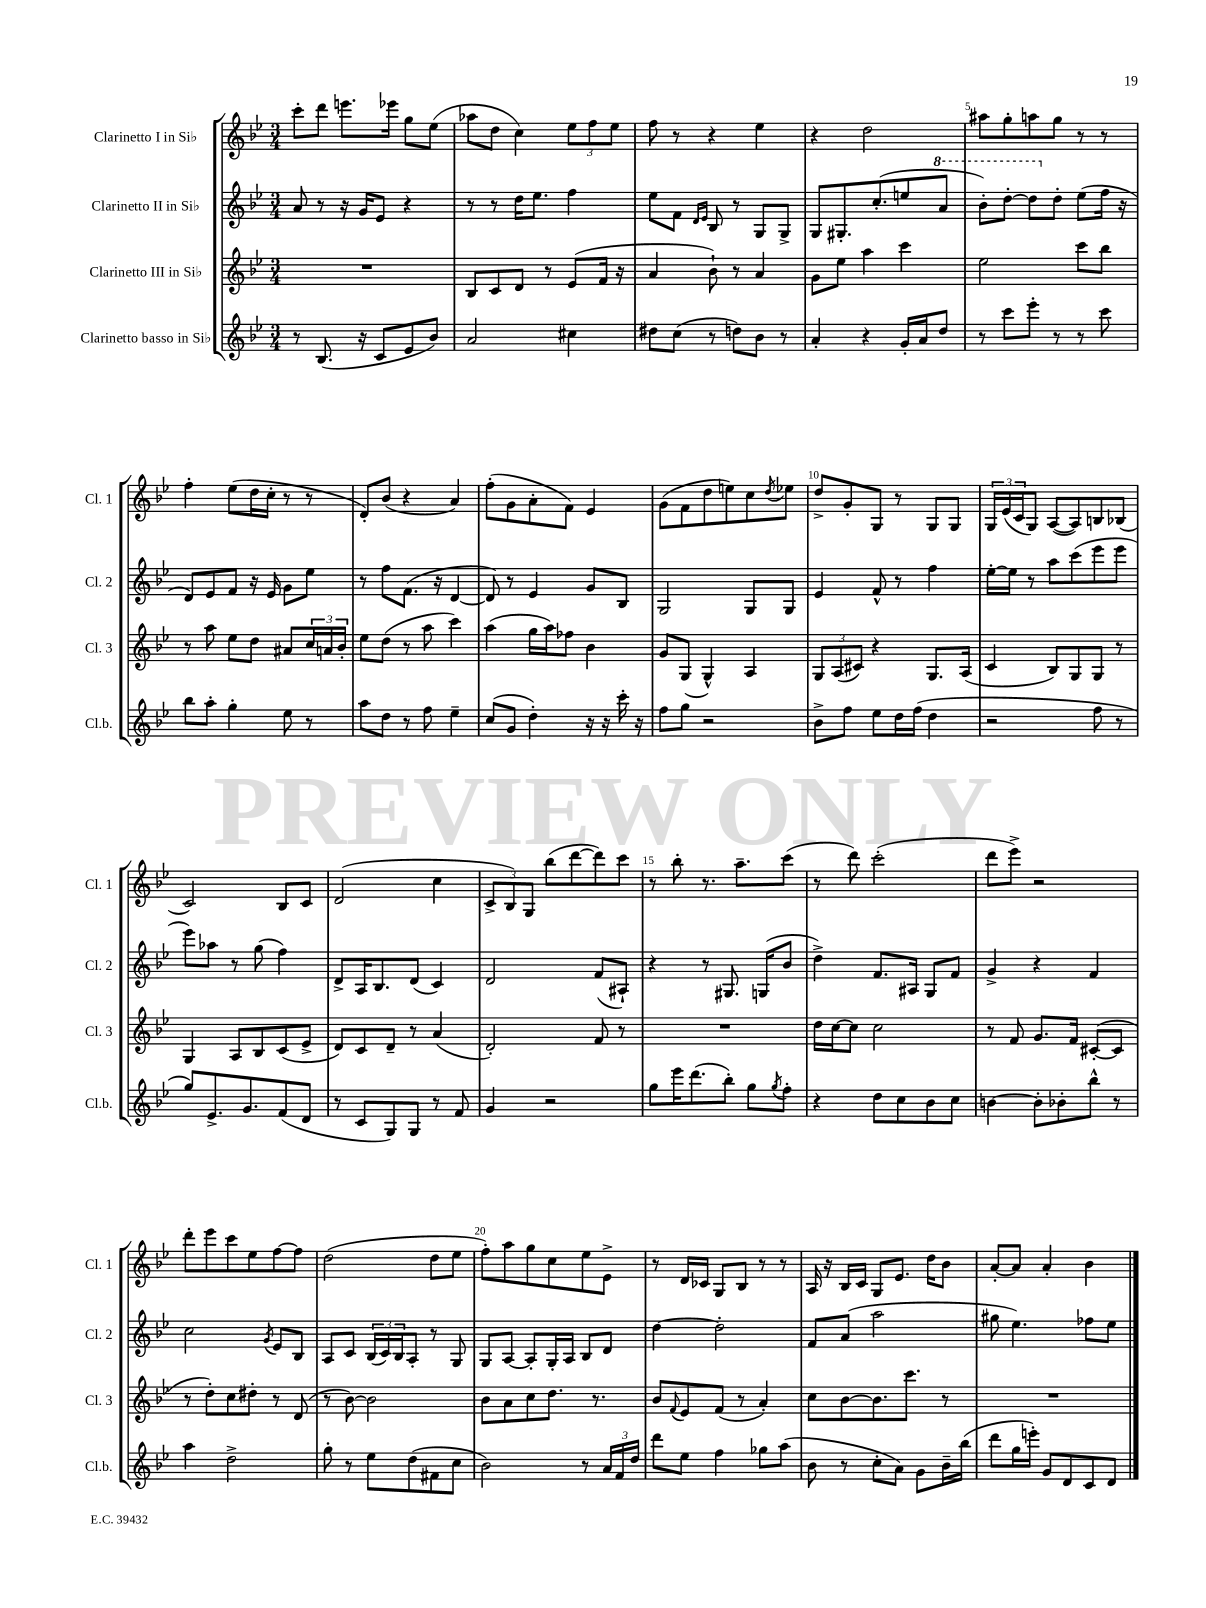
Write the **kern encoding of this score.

**kern	**kern	**kern	**kern
*part4	*part3	*part2	*part1
*staff4	*staff3	*staff2	*staff1
*I"Clarinetto basso in Si♭	*I"Clarinetto III in Si♭	*I"Clarinetto II in Si♭	*I"Clarinetto I in Si♭
*I'Cl.b.	*I'Cl. 3	*I'Cl. 2	*I'Cl. 1
*clefG2	*clefG2	*clefG2	*clefG2
*k[b-e-]	*k[b-e-]	*k[b-e-]	*k[b-e-]
*M3/4	*M3/4	*M3/4	*M3/4
=1	=1	=1	=1
8r	2.r	8a/	8ccc'\L
(8.B-/	.	8r	8ddd\J
.	.	16r	8.eeen\L
16r	.	16g/KL	.
8c/L	.	8e-/J	.
.	.	.	16eee-X\Jk
8e-/	.	4r	8gg\L
8b-/J)	.	.	(8ee-\J
=2	=2	=2	=2
2a/	8B-/L	8r	8aa-X\L
.	8c/	8r	8dd\J
.	8d/J	16dd\KL	4cc\)
.	.	8.ee-\J	.
.	8r	.	.
4cc#X\	(8e-/L	4ff\	12ee-\L
.	.	.	12ff\
.	16f/Jk	.	.
.	.	.	12ee-\J
.	16r	.	.
=3	=3	=3	=3
8dd#X\L	4a/	8ee-\L	8ff\
(8cc\J	.	8f\J	8r
.	.	16qqd/LL	.
.	.	16qqe-/JJ	.
8r	8b-`\)	8B-/	4r
8ddn\L)	8r	8r	.
8b-\J	4a/	8G/L	4ee-\
8r	.	8G^/J	.
=4	=4	=4	=4
4a'/	8g\L	8G/L	4r
.	8ee-\J	8.G#X'/	.
4r	4aa\	.	2dd\
.	.	(8.cc'/	.
16g'/LL	4ccc\	8een/	.
16a/J	.	.	.
*	*	*8va	*
8dd/J	.	8aa/J	.
=5	=5	=5	=5
8r	2ee-\	8bb-'\L)	8aa#X\L
8ccc\L	.	[8ddd'\J	8gg'\
8eee-'\J	.	8ddd\L]	8aan\
*	*	*X8va	*
8r	.	8dd'\J	8gg\J
8r	8ccc\L	(8ee-\L	8r
8ccc\	8bb-\J	16ff\Jk	8r
.	.	16r	.
!!LO:LB:g=z
=6	=6	=6	=6
8bb-\L	8r	8d/L)	4ff'\
8aa'\J	8aa\	8e-/	.
4gg'\	8ee-\L	8f/J	(8ee-\L
.	8dd\J	16r	16dd\L
.	.	16e-/	16cc'\JJ
8ee-\	8a#X/L	8g\L	8r
8r	24cc/L	8ee-\J	8r
.	24an/	.	.
.	24b-'/JJ	.	.
=7	=7	=7	=7
8aa\L	8ee-\L	8r	8d'/L)
8dd\J	(8dd\J	8ff\L	(8b-/J
8r	8r	(8.f\J	4r
8ff\	8aa\	.	.
.	.	16r	.
4ee-~\	4ccc\)	[4d/	4a/)
=8	=8	=8	=8
(8cc/L	(4aa\	8d/])	(8ff'\L
8g/J	.	8r	8g\
4dd'\)	16gg\LL	4e-/	8a'\
.	16aa\J)	.	.
.	8ff-X\J	.	8f\J)
16r	4b-\	8g/L	4e-/
16r	.	.	.
16ccc'\	.	8B-/J	.
16r	.	.	.
=9	=9	=9	=9
8ff\L	8g/L	2G/	(8g\L
8gg\J	(8G/J	.	8f\
2r	4G^^/)	.	8dd\
.	.	.	8een\)
.	4A/	8G/L	8cc\
.	.	.	8qdd/
.	.	8G/J	8ee-X\J
=10	=10	=10	=10
8b-^\L	12G/L	4e-/	8dd^/L
.	(12A/	.	.
8ff\J	.	.	8g'/
.	12c#X/J)	.	.
8ee-\L	4r	8f^^/	8G/J
16dd\L	.	8r	8r
(16ff\JJ	.	.	.
4dd\	8.G/L	4ff\	8G/L
.	.	.	8G/J
.	(16A/Jk	.	.
=11	=11	=11	=11
2r	4c/	[16ee-'\LL	24G/LL
.	.	.	(24e-/
.	.	16ee-\JJ]	.
.	.	.	24c/J
.	.	8r	8G/J)
.	8B-/L)	8aa\L	([8A/L
.	8G/	(8ccc\	8A/])
8ff\	8G/J	8eee-\	8Bn/
8r	8r	8eee-\J	(8B-X/J
!!LO:LB:g=z
=12	=12	=12	=12
8gg/L)	4G/	8eee-\L)	2c/)
8.e-^/	.	8aa-X\J	.
.	8A/L	8r	.
8.g/	.	.	.
.	8B-/	(8gg\	.
(8f/	(8c/	4ff\)	8B-/L
8d/J	8e-^/J	.	8c/J
=13	=13	=13	=13
8r	8d/L)	8d^/L	(2d/
8c/L	8c/	16A/K	.
.	.	8.B-/	.
8G/)	8d~/J	.	.
8G/J	8r	(8d/J	.
8r	(4a/	4c/)	4cc\
8f/	.	.	.
=14	=14	=14	=14
4g/	2d'/)	2d/	12c^/L
.	.	.	12B-/)
.	.	.	12G/J
2r	.	.	(8bb-\L
.	.	.	[8ddd\
.	8f/	(8f/L	8ddd\])
.	8r	8A#X`/J)	8ccc\J
=15	=15	=15	=15
8gg\L	2.r	4r	8r
16eee-\K	.	.	8bb-'\
(8.ddd\	.	.	.
.	.	8r	8.r
8bb-'\J)	.	8.G#X/	.
.	.	.	8.aa~\L
8gg\L	.	.	.
.	.	(16Gn/KL	.
8qgg/	.	.	.
8ff'\J	.	8b-/J	(8ccc\J
=16	=16	=16	=16
4r	16dd\LL	4dd^\)	8r
.	[16cc\J	.	.
.	8cc\J]	.	8ddd\)
8dd\L	2cc\	8.f/L	(2ccc'\
8cc\	.	.	.
.	.	16A#X/Jk	.
8b-\	.	8G/L	.
8cc\J	.	8f/J	.
=17	=17	=17	=17
[4bn\	8r	4g^/	8ddd\L
.	8f/	.	8eee-^\J)
8b'\L]	8.g/L	4r	2r
8b-X'\	.	.	.
.	16f/Jk	.	.
8bb-^^\J	([8c#X'/L	4f/	.
8r	8c#/J]	.	.
!!LO:LB:g=z
=18	=18	=18	=18
4aa\	8r	2cc\	8ddd'\L
.	8dd'\L)	.	8eee-\
2dd^\	8cc\	.	8ccc\
.	8dd#X'\J	.	8ee-\
.	.	8qg/	.
.	8r	8e-/L	[8ff\
.	(8d/	8B-/J	8ff\J]
=19	=19	=19	=19
8gg'\	8r	8A/L	(2dd\
8r	[8b-\)	8c/J	.
8ee-\L	2b-\]	(24B-/LL	.
.	.	24c/)	.
.	.	24B-/J	.
(8dd\	.	8A'/J	.
8f#X\	.	8r	8dd\L
8cc\J	.	8G/	8ee-\J
=20	=20	=20	=20
2b-\)	8b-\L	8G/L	8ff'\L)
.	8a\	[8A/J	8aa\
.	8cc\	8A'/L]	8gg\
.	8.dd\J	16G'/L	8cc\
.	.	16A/JJ	.
8r	.	8B-/L	8ee-\
.	8.r	.	.
24a/LL	.	8d/J	8e-^\J
24f/	.	.	.
24dd/JJ	.	.	.
=21	=21	=21	=21
8ddd\L	8b-/L	[4dd\	8r
.	8qqf/	.	.
8ee-\J	8e-/	.	16d/LL
.	.	.	16c-X/JJ
4ff\	(8f/J	2dd'\]	8G/L
.	8r	.	8B-/J
8gg-X\L	4a'/)	.	8r
(8aa\J	.	.	8r
=22	=22	=22	=22
8b-\	8cc\L	8f/L	16A/
.	.	.	16r
8r	[8b-\	(8a/J	16B-/LL
.	.	.	16c/JJ
8cc'\L	8.b-\]	2aa\	8G/L
8a\J)	.	.	8.e-/J
.	8.ccc\J	.	.
8g\L	.	.	.
.	.	.	16dd\KL
16b-~\L	8r	.	8b-\J
(16bb-\JJ	.	.	.
=23	=23	=23	=23
8ddd\L	2.r	8gg#X\	[8a'/L
16gg\L	.	4.ee-\)	8a/J]
16eeen'\JJ)	.	.	.
8g/L	.	.	4a'/
8d/	.	.	.
8c/	.	8ff-X\L	4b-\
8d/J	.	8ee-\J	.
==	==	==	==
*-	*-	*-	*-
